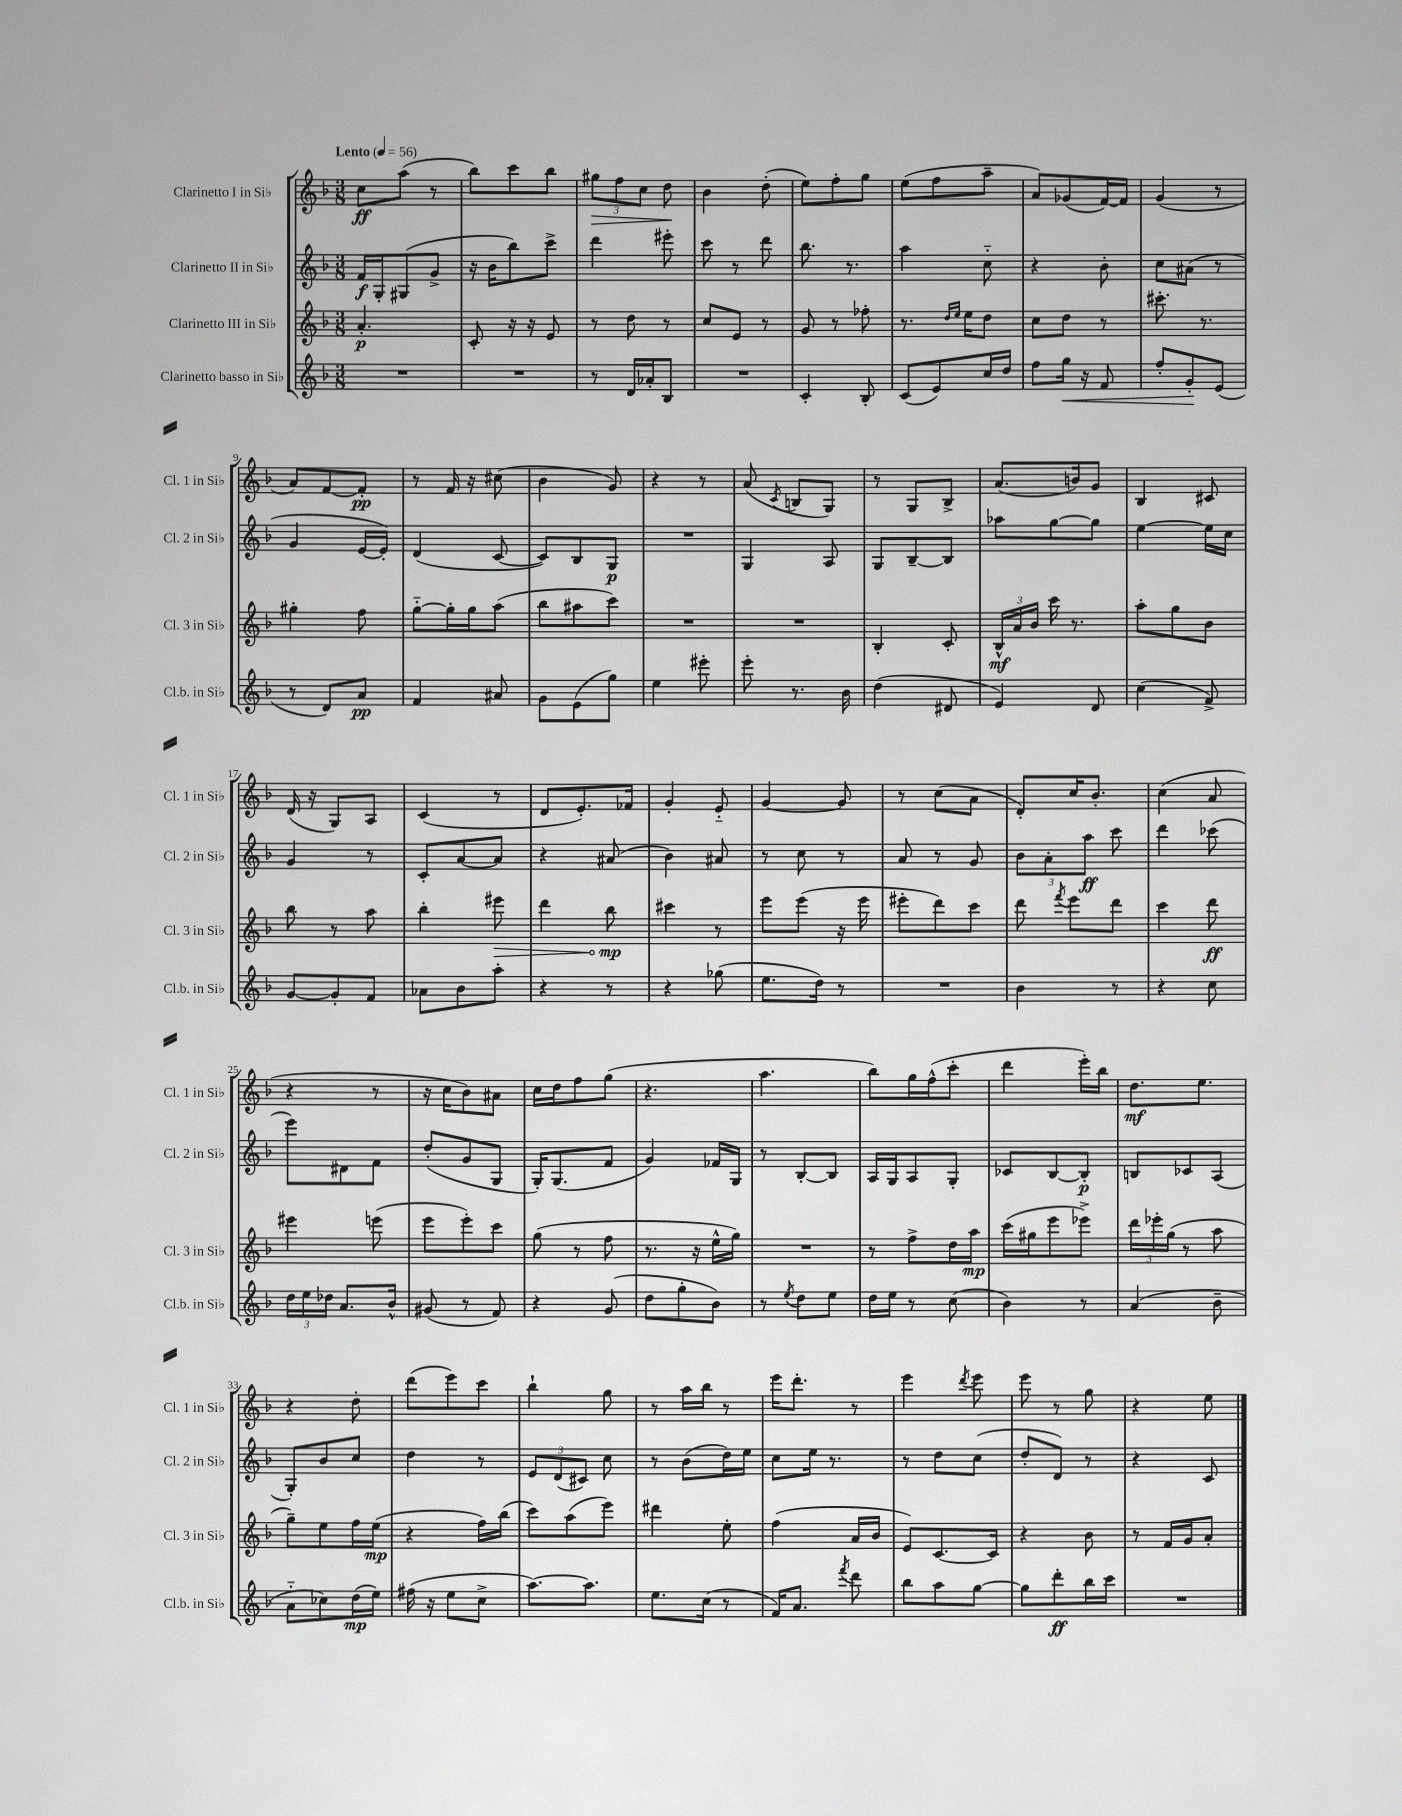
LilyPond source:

<<
\new StaffGroup <<
\new Staff = "s0" \with { instrumentName = "Clarinetto I in Sib" shortInstrumentName = "Cl. 1 in Sib" } {
    \clef treble \key f \major \numericTimeSignature \time 3/8 \tempo "Lento" 4 = 56
    \autoBeamOff c''8[\ff a''8]( r8 |
    bes''8[) c'''8 bes''8] |
    \tuplet 3/2 { gis''8[\> f''8 c''8] } d''8\! |
    bes'4 d''8-.( |
    e''8[) f''8-. g''8] |
    e''8[( f''8 a''8]-- |
    a'8[) ges'8( f'16~) f'16] |
    g'4( r8 |
    a'8[) f'8~ f'8]-.\pp |
    r8 f'16 r16 cis''8( |
    bes'4 g'8) |
    r4 r8 |
    a'8( \acciaccatura { c'8 } b8[ g8]) |
    r8 g8[ bes8]-> |
    a'8.[( b'16) g'8] |
    bes4 cis'8 |
    d'16( r16 g8[) a8] |
    c'4( r8 |
    d'8[ e'8.-.) fes'16] |
    g'4-. e'8-_ |
    g'4~ g'8 |
    r8 c''8[( a'8] |
    d'8[-.) c''16 bes'8.]-. |
    c''4( a'8 |
    r4 r8 |
    r16 c''16[ bes'8) ais'8] |
    c''16[ d''16 f''8 g''8]( |
    r4. |
    a''4. |
    bes''8[) g''16 f''16-^( c'''8]-. |
    d'''4 e'''16[-.) bes''16] |
    d''8.[\mf e''8.] |
    r4 d''8-. |
    d'''8[( e'''8) c'''8] |
    bes''4-! g''8 |
    r8 a''16[ bes''16] r8 |
    e'''16[ d'''8.]-. r8 |
    e'''4 \acciaccatura { d'''8 } e'''8 |
    e'''8 r8 g''8 |
    r4 e''8 \bar "|." |
}
\new Staff = "s1" \with { instrumentName = "Clarinetto II in Sib" shortInstrumentName = "Cl. 2 in Sib" } {
    \clef treble \key f \major \numericTimeSignature \time 3/8
    \autoBeamOff f'16[\f g16-. gis8( g'8]-> |
    r16 bes'16[ bes''8) c'''8]-> |
    d'''4 eis'''8-. |
    c'''8 r8 d'''8 |
    bes''8. r8. |
    a''4 c''8-_ |
    r4 bes'8-. |
    c''8[ ais'8]( r8 |
    g'4 e'16[~ e'16]-.) |
    d'4( c'8~ |
    c'8[) bes8 g8]\p |
    R4. |
    g4 a8 |
    g8[ bes8~-- bes8] |
    aes''8[ g''8~ g''8] |
    e''4~ e''16[ c''16] |
    g'4 r8 |
    c'8[-. a'8~ a'8] |
    r4 ais'8( |
    bes'4) ais'8 |
    r8 c''8 r8 |
    a'8 r8 g'8 |
    \tuplet 3/2 { bes'8[ a'8-. a''8]\ff } c'''8 |
    d'''4 ces'''8( |
    e'''8[) dis'8 f'8] |
    d''8[-.( g'8 g8] |
    g16[-.) g8.( f'8] |
    g'4) fes'16[ g16] |
    r8 bes8[~-. bes8] |
    a16[ g16 a8 g8]-. |
    ces'8[ bes8~ bes8]-.\p |
    b8[ ces'8 a8]( |
    g8[-.) bes'8 c''8] |
    d''4 r8 |
    \tuplet 3/2 { e'8[ d'8( cis'8]) } c''8 |
    r8 bes'8[( d''16) e''16] |
    c''8[ e''16] r8. |
    r8 d''8[ c''8]( |
    d''8[-. d'8]) r8 |
    r4 c'8 \bar "|." |
}
\new Staff = "s2" \with { instrumentName = "Clarinetto III in Sib" shortInstrumentName = "Cl. 3 in Sib" } {
    \clef treble \key f \major \numericTimeSignature \time 3/8
    \autoBeamOff a'4.-.\p |
    c'8-. r16 r16 e'8 |
    r8 d''8 r8 |
    c''8[ e'8] r8 |
    g'8 r8 fes''8-. |
    r8. \grace { d''16[ e''16] } e''16[ d''8] |
    c''8[ d''8] r8 |
    cis'''8.-. r8. |
    gis''4-. f''8 |
    g''8[~-_ g''16-. g''16 a''8]( |
    bes''8[ ais''8 c'''8]) |
    R4. |
    R4. |
    bes4-. c'8-. |
    \tuplet 3/2 { bes16[-^\mf a'16 bes'16] } c'''16 r8. |
    a''8[-. g''8 bes'8] |
    bes''8 r8 a''8 |
    bes''4-. \once \override Hairpin.circled-tip = ##t eis'''8\> |
    d'''4 bes''8\mp\! |
    cis'''4 r8 |
    e'''8[ e'''8]( r16 e'''16 |
    eis'''8[-. d'''8) c'''8] |
    d'''8 \acciaccatura { f'''8 } e'''8[ d'''8] |
    c'''4 d'''8\ff |
    eis'''4 e'''8( |
    e'''8[ e'''8-.) c'''8] |
    g''8( r8 f''8 |
    r8. r16 e''16[-^ g''16]) |
    R4. |
    r8 f''8[-> d''16 a''16]\mp |
    c'''16[( gis''16 e'''8 ees'''8]->) |
    \tuplet 3/2 { d'''16[ ees'''16-. g''16]( } r8 a''8 |
    g''8[--) e''8 f''16 e''16]\mp( |
    r4 f''16[) bes''16]( |
    c'''8[) a''8( e'''8]) |
    dis'''4 e''8-. |
    f''4( a'16[ bes'16] |
    e'8[) c'8.~ c'16] |
    r4 bes'8 |
    r8 f'16[ g'16 a'8]-. \bar "|." |
}
\new Staff = "s3" \with { instrumentName = "Clarinetto basso in Sib" shortInstrumentName = "Cl.b. in Sib" } {
    \clef treble \key f \major \numericTimeSignature \time 3/8
    \autoBeamOff R4. |
    R4. |
    r8 d'16[ aes'16-. bes8] |
    R4. |
    c'4-. bes8-. |
    c'8[( e'8) c''16 d''16] |
    f''8[ g''16]\< r16 f'8 |
    f''8[-. g'8-.\! e'8]( |
    r8 d'8[) a'8]\pp |
    f'4 ais'8 |
    g'8[ e'8( g''8]) |
    e''4 eis'''8-. |
    e'''8-. r8. bes'16 |
    d''4( dis'8 |
    e'4) d'8 |
    c''4( f'8->) |
    g'8[~ g'8-. f'8] |
    aes'8[ bes'8 a''8]-. |
    r4 r8 |
    r4 ges''8( |
    e''8.[ d''16]) r8 |
    R4. |
    bes'4 r8 |
    r4 c''8 |
    \tuplet 3/2 { d''16[ e''16 des''16] } a'8.[ bes'16]-^ |
    gis'8( r8 f'8) |
    r4 g'8( |
    d''8[ g''8-. bes'8]) |
    r8 \acciaccatura { e''8 } d''8[ e''8] |
    d''16[ e''16] r8 c''8( |
    bes'4) r8 |
    a'4( bes'8-- |
    a'8[-_ ces''8) d''16\mp( e''16]) |
    fis''16( r16 e''8[ c''8]-> |
    a''8.[~) a''8.] |
    e''8.[ c''16]( r8 |
    f'16[) a'8.] \acciaccatura { f'''8 } d'''8 |
    bes''8[ a''8 g''8]~ |
    g''8[ d'''8-.\ff bes''16 c'''16] |
    R4. \bar "|." |
}
>>
>>
